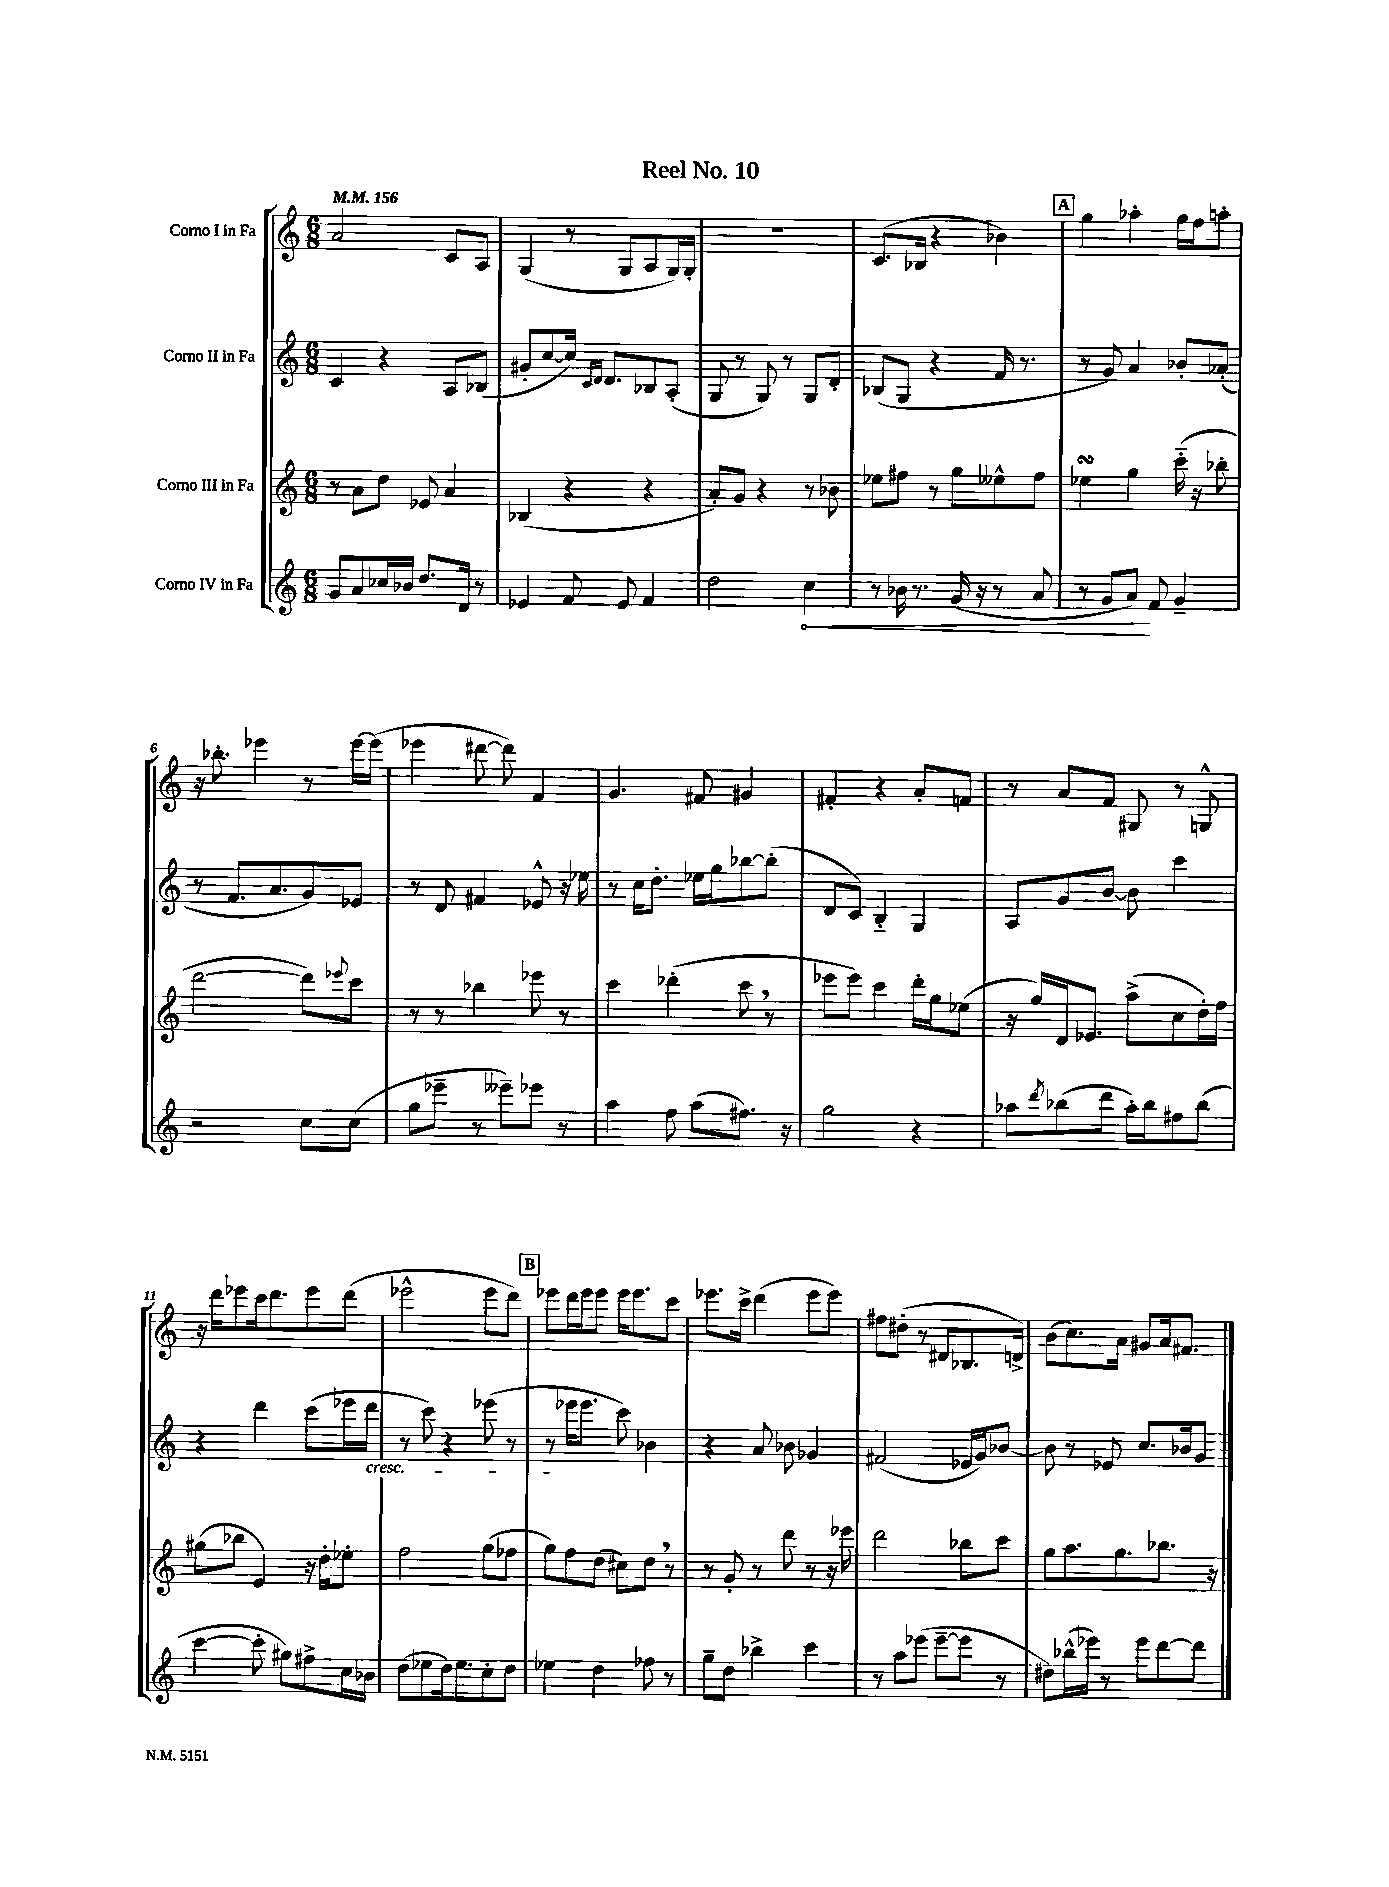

**kern	**dynam	**kern	**kern	**kern
*part4	*part4	*part3	*part2	*part1
*staff4	*staff4	*staff3	*staff2	*staff1
*I"Corno IV in Fa	*	*I"Corno III in Fa	*I"Corno II in Fa	*I"Corno I in Fa
*clefG2	*	*clefG2	*clefG2	*clefG2
*k[]	*	*k[]	*k[]	*k[]
*M6/8	*	*M6/8	*M6/8	*M6/8
*MM156	*	*MM156	*MM156	*MM156
=1	=1	=1	=1	=1
8g/L	.	8r	4c/	2a/
8a/	.	8a\L	.	.
16cc-X/L	.	8dd\J	4r	.
16b-X/JJ	.	.	.	.
8.dd/L	.	8e-X/	.	.
.	.	4a/	8A/L	8c/L
16d/Jk	.	.	.	.
8r	.	.	(8B-X/J	8A/J
=2	=2	=2	=2	=2
4e-X/	.	(4B-X/	8g#X'/L	(4G/
.	.	.	[8cc/	.
8f/	.	4r	16cc/Jk])	8r
.	.	.	16qqc/LL	.
.	.	.	16qqd/JJ	.
.	.	.	8.d/L	.
8e-/	.	.	.	8G/L
4f/	.	4r	8B-X/	8A/
.	.	.	(8A'/J	16G/L)
.	.	.	.	16G'/JJ
=3	=3	=3	=3	=3
2dd\	.	8a'/L)	8G/	2.r
.	.	8g/J	8r	.
.	.	4r	8G/)	.
.	.	.	8r	.
!	!LO:HP:b	!	!	!
4cc\	<	8r	8G/L	.
.	.	8b-X\	8d'/J	.
=4	=4	=4	=4	=4
8r	.	8ee-X\L	(8B-X/L	(8.c/L
16b-X\	.	8ff#X\J	8G/J	.
8.r	.	.	.	16B-X/Jk
.	.	8r	4r	4r
(16g/	.	8gg\L	.	.
16r	.	.	.	.
8r	.	8ee--X^^\	16f/	4b-X\)
.	.	.	8.r	.
8a/	.	8ff#\J	.	.
!!LO:REH:place=s1:t=A
=5	=5	=5	=5	=5
8r	.	4ee-XsSSs\	8r	4gg\
8g/L	.	.	8g/)	.
8a/J)	.	4gg\	4a/	4aa-X'\
8f/	[	.	.	.
4g~/	.	(16ccc\	8b-X'/L	16gg\LL
.	.	16r	.	16ff\J
.	.	8bb-X'\	(8a-X'/J	8aan'\J
!!LO:LB:g=z
=6	=6	=6	=6	=6
2r	.	[2ddd\	8r	16r
.	.	.	.	8.bb-X'\
.	.	.	8.f/L	.
.	.	.	.	4eee-X\
.	.	.	8.a/	.
8cc\L	.	8ddd\L])	8g/)	8r
.	.	8qqeee-X/	.	.
(8cc\J	.	8ccc\J	8e-X/J	[16eee-\LL
.	.	.	.	(16eee-\JJ]
=7	=7	=7	=7	=7
8gg\L	.	8r	8r	4eee-X\
8eee-X~\J	.	8r	8d/	.
8r	.	4bb-X\	4f#X/	[8ddd#X\
8eee--X~\L)	.	.	.	8ddd#\])
8eee-X\J	.	8eee-X\	8e-X^^/	4f/
8r	.	8r	16r	.
.	.	.	16ee-X\	.
=8	=8	=8	=8	=8
4aa\	.	4ccc\	8r	4.g/
.	.	.	16cc\KL	.
.	.	.	8.dd'\J	.
8ff\	.	(4ddd-X'\	.	.
(8aa\L	.	.	16ee-X\LL	8f#X/
.	.	.	16gg\J	.
8.ff#X\J)	.	8ccc,\	[8bb-X\	4g#X/
.	.	8r	(8bb-'\J]	.
16r	.	.	.	.
=9	=9	=9	=9	=9
2gg\	.	8eee-X\L	8d/L	4f#X'/
.	.	8eee-\J)	8c/J)	.
.	.	4ccc\	4B/	4r
4r	.	16ddd'\LL	4G/	8a'/L
.	.	16gg\J	.	.
.	.	(8ee-X\J	.	8fn/J
=10	=10	=10	=10	=10
8aa-X\L	.	16r	8A/L	8r
.	.	16gg/LL)	.	.
8qddd/	.	.	.	.
(8bb-X\	.	16d/J	8g/	8a/L
.	.	8.e-X/J	.	.
8ddd\J	.	.	[8b/J	8f/J
16aa-'\LL)	.	(8aa^\L	8b\]	8G#X/
16bb-\J	.	.	.	.
8ff#X\	.	8cc\	4ccc\	8r
(8bb-\J	.	16dd'\L)	.	8Gn^^/
.	.	16ff\JJ	.	.
!!LO:LB:g=z
=11	=11	=11	=11	=11
[4ccc\	.	(8gg#X\L	4r	16r
.	.	.	.	16ddd\KL
.	.	8bb-X\J	.	8eee-X\
8ccc'\]	.	4e/)	4ddd\	16ccc\k
.	.	.	.	8.ddd\
8gg#X\L)	.	.	.	.
8ff#X^\	.	16r	(8ccc\L	8eee-\
.	.	16dd'\KL	.	.
16cc\L	.	8ee-X'\J	16eee-X\L	(8ddd\J
!	!	!	!LO:TX:b:i:t=cresc.	!
16b-X\JJ	.	.	16ddd\JJ	.
=12	=12	=12	=12	=12
(8dd\L	.	2ff\	8r	2eee-X^^\
8ee-X\	.	.	8ccc\)	.
16dd\k)	.	.	4r	.
8.ee-\	.	.	.	.
8cc'\	.	(8gg\L	(8eee-X\	8eee-\L
8dd\J	.	8ff-X\J	8r	8ddd\J)
!!LO:REH:place=s1:t=B
=13	=13	=13	=13	=13
4ee-X\	.	8gg\L)	8r	8eee-X\L
.	.	8ff\	16eee-X\KL	16ddd\L
.	.	.	8.eee-\J	16eee-\J
4dd\	.	(8dd\J	.	8eee-\J
.	.	8cc#X\L)	8ccc\)	16eee-\KL
.	.	.	.	8.eee-\
8ff-X\	.	8dd,\J	4b-X\	.
8r	.	8r	.	8ccc\J
=14	=14	=14	=14	=14
8gg~\L	.	8r	4r	8.eee-X\L
8dd\J	.	8g'/	.	.
.	.	.	.	16ccc^\Jk
4bb-X^\	.	8r	8a/	(4ddd\
.	.	8ddd\	8b-X\	.
4ccc\	.	8r	4g-X/	8eee-\L
.	.	16r	.	8eee-\J)
.	.	16eee-X\	.	.
=15	=15	=15	=15	=15
8r	.	2ddd\	(2f#X/	8ff#X\L
8aa\L	.	.	.	(8dd#X'\J
(8eee-X\J	.	.	.	8r
[8eee-~\L	.	.	.	8d#X/L
8eee-\J]	.	8bb-X\L	16e-X/LL	8.B-X/
.	.	.	16g/J)	.
8r	.	8ccc\J	[8b-X/J	.
.	.	.	.	16dn^/Jk)
=16	=16	=16	=16	=16
8dd#X\L)	.	8gg\L	8b-\]	(8b\L
(16bb-X^^\L	.	8.aa\	8r	8.cc\)
16eee-X\JJ)	.	.	.	.
8r	.	.	8e-X/	.
.	.	8.gg\	.	16a\Jk
8eee-\L	.	.	8.cc/L	8g#X/L
[8ddd\	.	8.bb-X\J	.	16a/k
.	.	.	16b-X/k	8.f#X/J
8ddd\J]	.	.	8g/J	.
.	.	16r	.	.
==	==	==	==	==
*-	*-	*-	*-	*-
